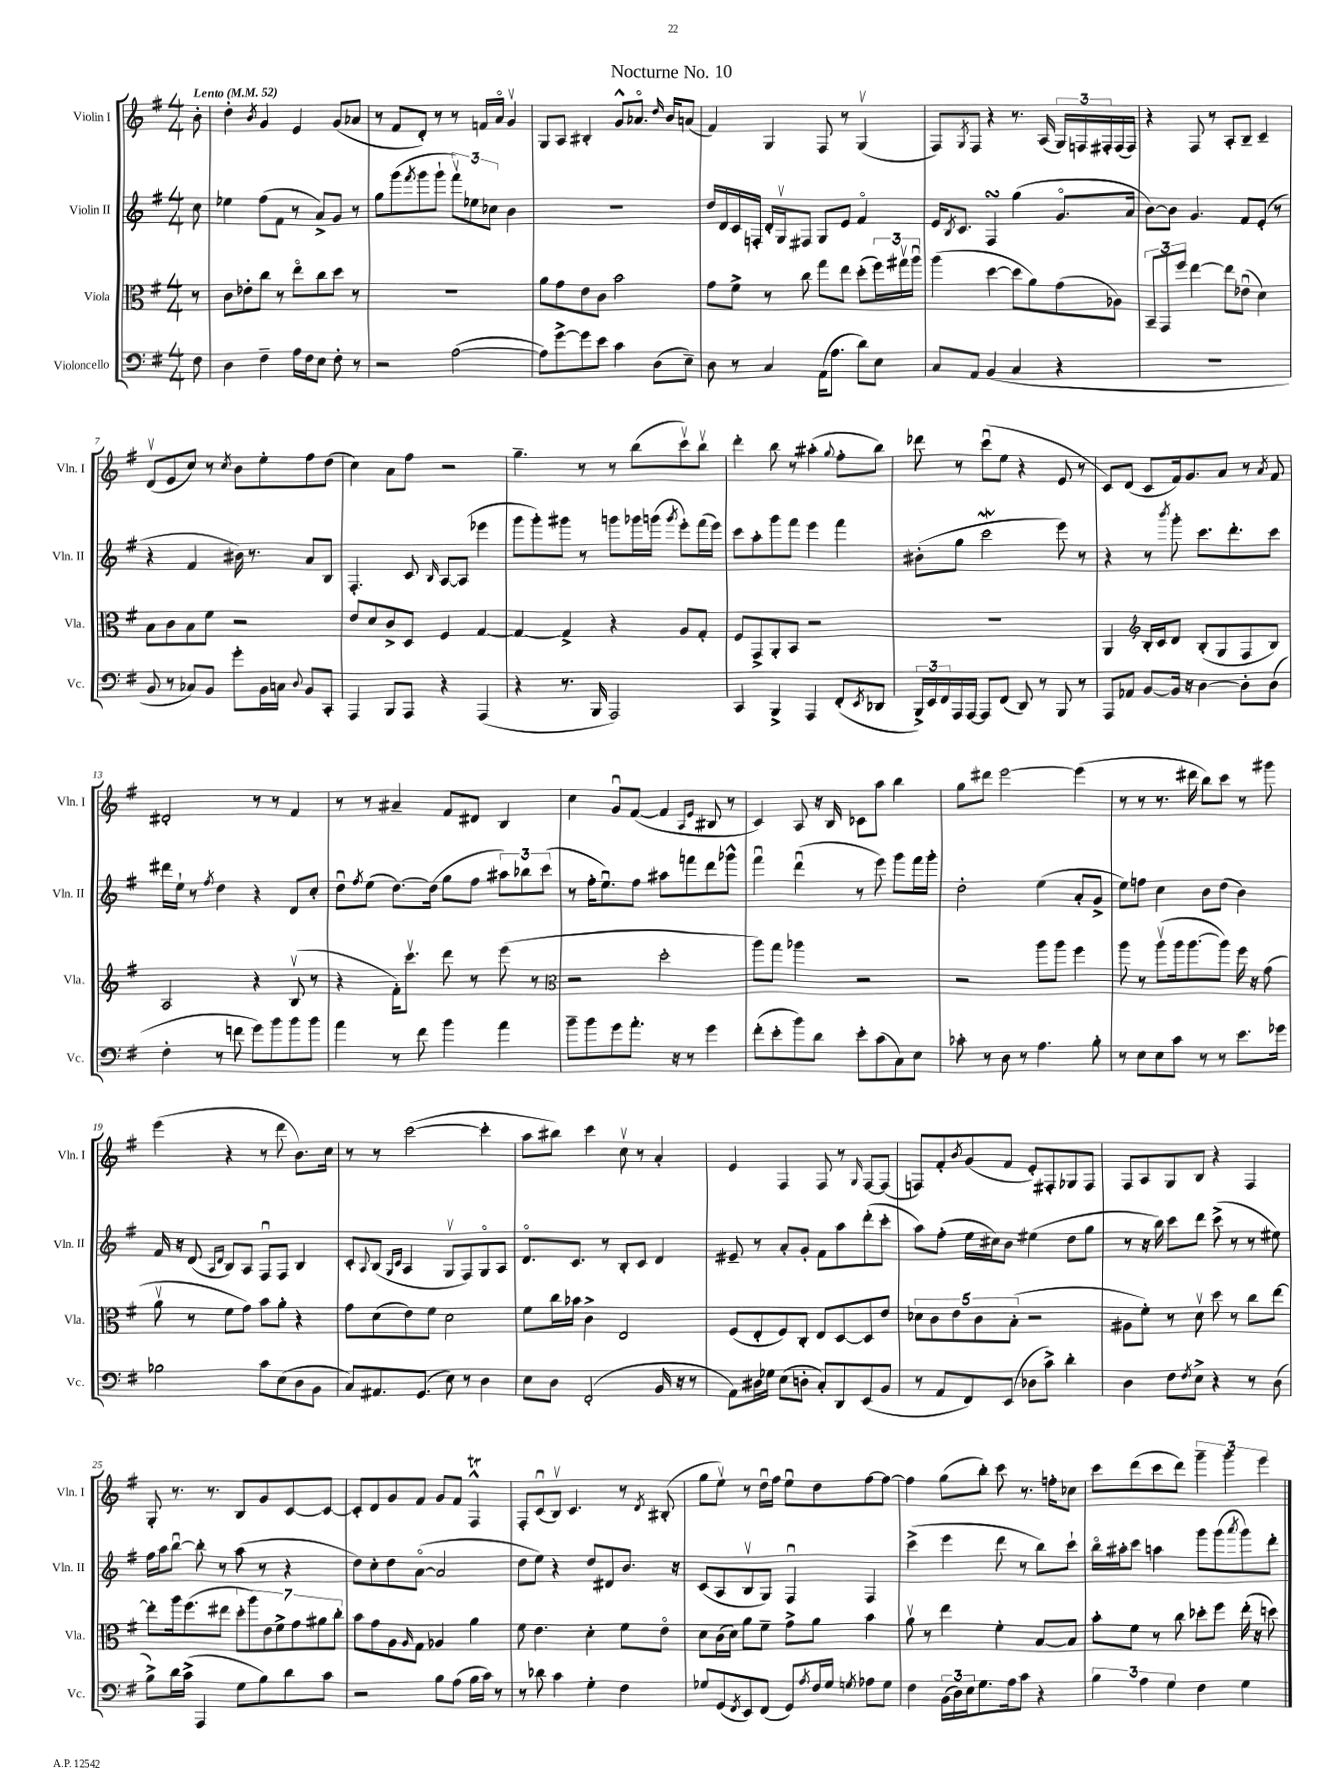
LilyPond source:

\header { title = "Nocturne No. 10" }
<<
\new StaffGroup <<
\new Staff = "s0" \with { instrumentName = "Violin I" shortInstrumentName = "Vln. I" } {
    \clef treble \key g \major \numericTimeSignature \time 4/4 \partial 8 \tempo "Lento" 4 = 52
    b'8-. |
    d''4-. \acciaccatura { b'8 } g'4 e'4 g'8( aes'8 |
    r8 fis'8 d'8-.) r8 r8 f'16 a'16\flageolet g'4\upbow |
    g8 a8 bis4-. g'8-^ aes'8.\flageolet \grace { d''16 } b'16 a'8( |
    fis'4) g4 fis8 r8 g4\upbow( |
    fis8) \acciaccatura { g8 } fis8 r4 r8. a16( \tuplet 3/2 { g16) f16 fis16-. } fis16( fis16) |
    r4 fis8 r8 a8-. b8-- c'4-- |
    d'8\upbow( e'8 c''8) r8 \acciaccatura { c''8 } b'8 e''8-. fis''8 d''8( |
    c''4) a'8 fis''8 r2 |
    g''4.-- r8 r8 b''8( c'''8\upbow) b''8\upbow |
    d'''4-. b''8 r8 ais''4-.( \appoggiatura { g''8 } fis''8-. b''8) |
    des'''8 r8 c'''8\downbow( e''8 r4 e'8 r8 |
    c'8) d'8( c'8 fis'16) g'8. a'8 r8 \acciaccatura { a'8 } fis'8 |
    dis'2-. r8 r8 fis'4 |
    r8 r8 ais'4-- fis'8 dis'8 b4 |
    c''4 g'8\downbow fis'8~( fis'4 \grace { a16 e'16 } bis8 r8 |
    c'4) a8 r16 b16 ces'8 a''8 b''4 |
    g''8 dis'''8 e'''2~ e'''4( |
    r8 r8 r8. dis'''16 b''8) c'''8 r8 gis'''8 |
    e'''4( r4 r8 d'''8 b'8.) c''16 |
    r8 r8 c'''2~( c'''4-. |
    a''8 bis''8) c'''4 c''8\upbow r8 a'4-. |
    e'4 fis4 fis8 r8 \grace { g16 } fis8~ fis8( |
    f8) fis'8-. \acciaccatura { b'8 } g'8( fis'8 e'8-.) fis8-. ges8 fis8 |
    fis8 a8 g8 b8 r4 fis4 |
    g8-. r8. r8. b8 g'8 c'8~ c'8~ |
    c'8-. d'8 g'8 fis'8 g'8 fis'8 fis4-^\trill |
    fis8-. c'8\downbow( b8\upbow) c'4. r8 \acciaccatura { d'8 } bis8-.( |
    g''8 e''8\upbow) r8 d''16\downbow fis''16 e''8\downbow d''8 fis''8~ fis''8~ |
    fis''4 g''8( b''8-.) c'''8 r8. f''16-. ces''8 |
    c'''8 d'''8( c'''8 d'''8) \tuplet 3/2 { g'''4-- g'''4 e'''4 } \bar "|." |
}
\new Staff = "s1" \with { instrumentName = "Violin II" shortInstrumentName = "Vln. II" } {
    \clef treble \key g \major \numericTimeSignature \time 4/4 \partial 8
    c''8 |
    ees''4 fis''8( fis'8 r8 a'8->) g'8 r8 |
    g''8 g'''8( \acciaccatura { fis'''8 } g'''8 g'''8-! \tuplet 3/2 { fis'''8\upbow) ees''8 ces''8 } b'4 |
    R1 |
    d''16 d'16 c'16 f16-. d'16-. g16\upbow fis8 g8 e'8 fis'4\flageolet |
    e'16 \acciaccatura { b8 } c'8. fis4\turn g''4( g'8.\flageolet a'16 |
    b'8~) b'8 g'4. fis'8 e'8-.( r8 |
    r4 fis'4 bis'16) r8. a'8 b8 |
    fis4.-. c'8 \grace { b16 } a8~ a8( ees'''4 |
    g'''8 g'''8-.) gis'''8 r8 g'''8 ges'''16 g'''16( \acciaccatura { g'''8 } e'''8-.) fis'''16( e'''16) |
    c'''8 a''8-. g'''8 fis'''8 e'''4 fis'''4 |
    bis'8-.( g''8 c'''2\mordent e'''8) r8 |
    r4 r8 \acciaccatura { b'''8 } g'''8-. c'''8. d'''8.-. c'''8 |
    dis'''16 e''16-! r8 \acciaccatura { fis''8 } d''4 r4 d'8 c''8-. |
    d''8\downbow \acciaccatura { fis''8 } e''8( d''8.~) d''16( g''8 fis''8 \tuplet 3/2 { ais''8) bes''8 c'''8( } |
    r8 fis''16-. e''8.\downbow) fis''8 ais''8 f'''8 d'''8 ges'''8-^ |
    fis'''4\downbow d'''4\downbow( r8 e'''8) g'''8 fis'''16 g'''16-. |
    d''2-. e''4( a'8-. g'8-> |
    e''8) f''8 c''4 b'8 d''8( b'4) |
    fis'16 r16 d'8( \grace { a16 d'16 } b8) a8 fis8\downbow fis8 b4 |
    c'8-. \appoggiatura { a8 } b8( \grace { g16 c'16 } a4 g8\upbow fis8) g8\flageolet a8 |
    d'8.\flageolet c'8. r8 b8-. c'8 d'4 |
    eis'8-- r8 a'8-. g'8-. fis'8 a''8 d'''8-.( c'''8-. |
    a''8) fis''8-.( e''16 cis''16) b'8 eis''4( d''8 g''8 |
    r8 r16 b''16) c'''8 d'''8 c'''8->( r8 r8 eis''8) |
    fis''16 a''16 b''8~\downbow b''8-. r8 a''8( r8 r4 |
    d''8) c''8-. d''8 a'8~\flageolet( a'2 |
    d''8 e''8) r4 d''8 dis'8 b'8. r16 |
    c'8( a8 b8\upbow g8) fis4\downbow fis4 |
    c'''4->( e'''4 d'''8 r8 b''8) c'''8-! |
    b''16\flageolet ais''16-. c'''8 a''4 g'''8 g'''8( \acciaccatura { a'''8 } g'''8) d'''8-. \bar "|." |
}
\new Staff = "s2" \with { instrumentName = "Viola" shortInstrumentName = "Vla." } {
    \clef alto \key g \major \numericTimeSignature \time 4/4 \partial 8
    r8 |
    c'8 ees'8-. c''8 r8 e''8\flageolet c''8 d''8 r8 |
    R1 |
    a'8 g'8 e'8 c'8 b'2 |
    g'8 fis'8-> r8 c''8 g''8 e''8 d''8-.( \tuplet 3/2 { fis''16) gis''16\upbow a''16\downbow } |
    a''4( d''4~ d''8 a'8) g'8( aes8) |
    \tuplet 3/2 { b,8-- g,8 fis''8 } e''4~ e''8 ees'8\downbow( d'4) |
    b8 c'8 b8 fis'8 r2 |
    e'8 d'8 c'8-> d8 fis4 g4~ |
    g4~ g4-> r4 a8 g8-. |
    fis8 g,8-> a,8-. b,8 r2 |
    R1 |
    a,4 \clef treble b16-. c'16 d'8 b8-.( g8 fis8 b8) |
    a2 r4 b8\upbow( r8 |
    r4 fis'16-.) c'''8.\upbow d'''8 r8 e'''8( r8 |
    \clef alto r2 d''2-. |
    a''8) g''8 aes''4 r2 |
    r2 a''8 a''8 fis''4 |
    a''8 r8 a''8\upbow( a''16 a''8.~ a''8) fis''16 r16 g'8( |
    a'8\upbow r8 fis'8 g'8) b'8 a'8-. r4 |
    g'8 d'8( e'8) fis'8 d'2 |
    fis'8 c''16 bes'16 c'4-> e2 |
    fis8( e8-. fis8) c8-. e8 d8~ d8 e'8 |
    \tuplet 5/4 { des'8 c'8 e'8 c'8 b8-.( } r2 |
    ais8 fis'8-.) r8 d'8\upbow d''8 r8 c''8 e''8~ |
    e''8-. a''16 fis''8.( eis''8 \tuplet 7/4 { d''8-. a''8) e'8 fis'8-> g'8 ais'8 c''8-. } |
    b'8 g'8 a8 \grace { a16 } g8 aes4 a'4 |
    fis'8 e'4. d'4-. fis'8 e'8\flageolet |
    d'8 c'16( d'16) a'8 fis'8-- g'8-> a'8 b'4 |
    a'8\upbow r8 e''4 fis'4-. b8~ b8 |
    b'8-. fis'8 r8 c''8 des''8-. fis''8 e''16-.( r16 d''8) \bar "|." |
}
\new Staff = "s3" \with { instrumentName = "Violoncello" shortInstrumentName = "Vc." } {
    \clef bass \key g \major \numericTimeSignature \time 4/4 \partial 8
    fis8 |
    d4 fis4-- a16 fis16 e8 fis8-. r8 |
    r2 a2~( |
    a8) g'8~-> g'8 e'8 c'4 d8( e8--) |
    d8 r8 c4 a,16( a8. d'8) e8 |
    c8 a,8 b,4( c4 r4 |
    R1 |
    b,8 r8 ces8) b,8 g'8-. b,16 c16 \appoggiatura { d8 } b,8 c,8-. |
    a,,4 b,,8 a,,8 r4 a,,4( |
    r4 r8. b,,16 a,,2) |
    c,4 b,,4-> a,,4 fis,8-.( \acciaccatura { e,8 } des,8 |
    \tuplet 3/2 { b,,16->) e,16 fis,16 } a,,16 a,,16~ a,,8 fis,8( d,8) r8 b,,8 r8 |
    a,,8 aes,8 b,8~ b,16 r16 d4~ d8-. d8( |
    fis4-. r8 f'8 g'8) b'8 b'8 b'8 |
    a'4 r8 fis'8 b'4 a'4 |
    b'8-- b'8 g'8 a'8.-. r16 r8 g'4 |
    fis'8-.( e'8-. b'8) d'8 e'8-. c'8( c8) e8 |
    ces'8-. r8 d8 r8 a4. b8-. |
    r8 e8 e8 c'8 r8 r8 e'8. ges'16 |
    bes2 c'8 e8( d8 b,8 |
    c8) ais,8. g,8.( e8) r8 d4 |
    e8 d8 fis,2-.( b,16 r16 r8 |
    a,8) dis16 ges16 e8( d8-. c8-.) d,8 e,8( b,8 |
    r8 a,8 fis,8) e,8( des8 c'8->) d'4-. |
    d4 fis8 \acciaccatura { fis8 } e8-> r4 r8 d8( |
    b8->) d'16 c'16->( a,,4 g8 b8) d'8 c'8 |
    r2 b8 a8( b16 c'16) r8 |
    r8 des'8 c'4 g4-. fis4 |
    ges8 g,8( \acciaccatura { fis,8 } e,8) fis,8( g,8) \acciaccatura { a8 } fis16 ges16 \acciaccatura { g8 } aes8 g8 |
    fis4 \tuplet 3/2 { b,16( d16) e16 } g8. a16 c'8 r4 |
    \tuplet 3/2 { b4 a4 g4 } fis4 g4 \bar "|." |
}
>>
>>
